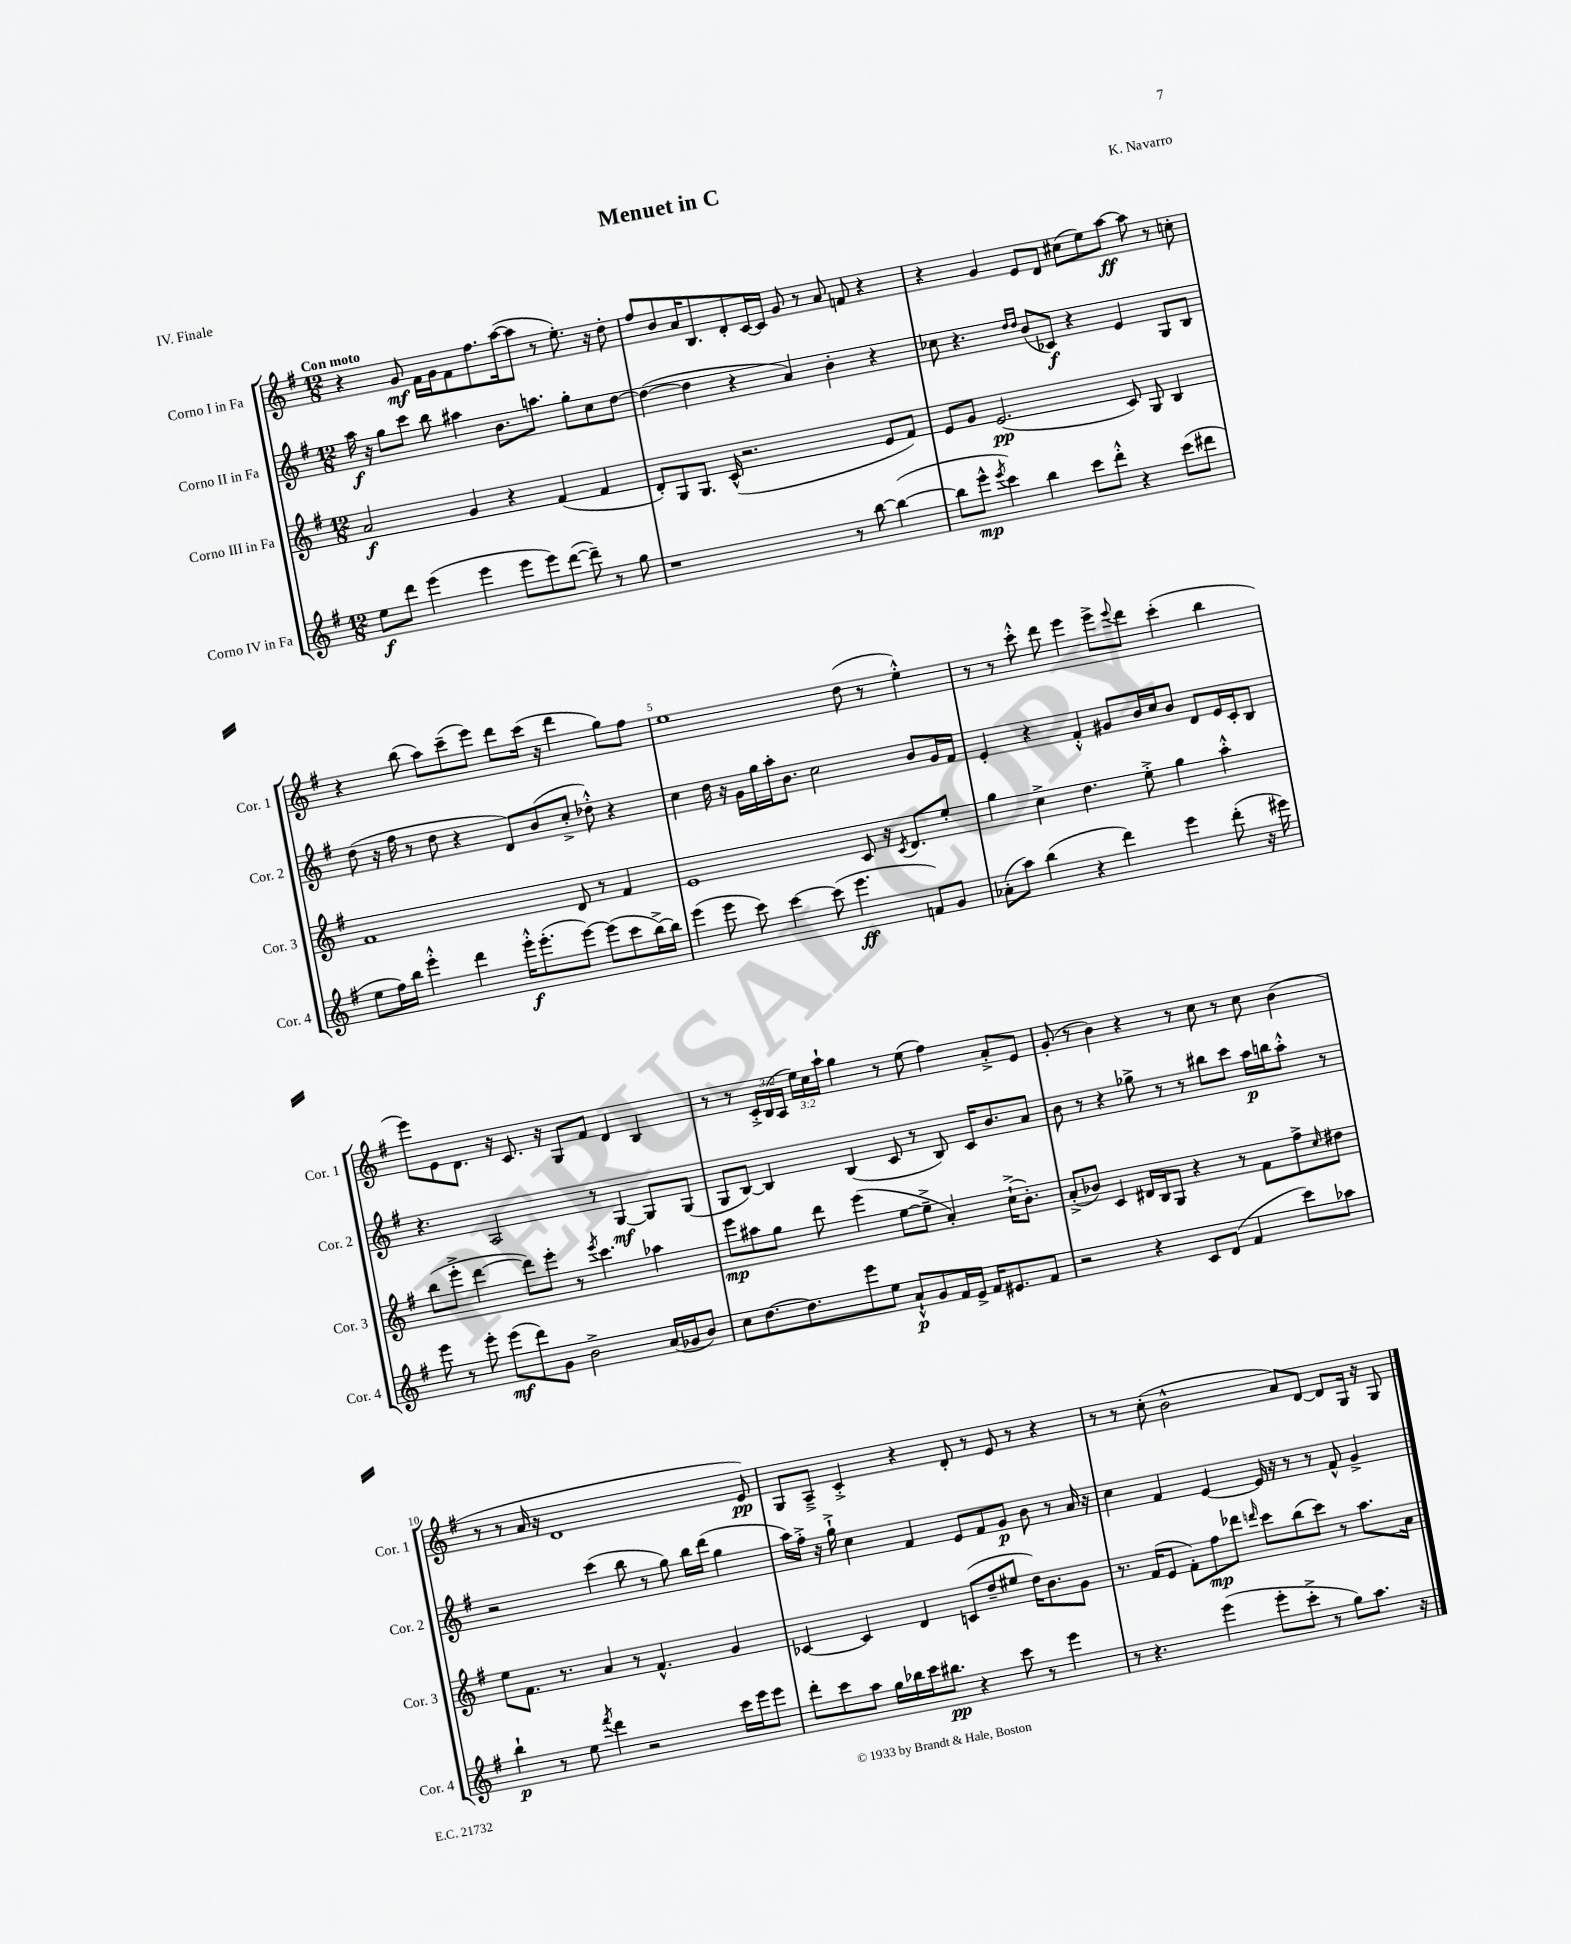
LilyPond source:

\header { title = "Menuet in C" composer = "K. Navarro" piece = "IV. Finale" }
<<
\new StaffGroup <<
\new Staff = "s0" \with { instrumentName = "Corno I in Fa" shortInstrumentName = "Cor. 1" } {
    \clef treble \key g \major \numericTimeSignature \time 12/8 \override Staff.TupletNumber.text = #tuplet-number::calc-fraction-text \tempo "Con moto"
    r4 g'8\mf fis'16 g'16 fis'8 fis''8. a''16~( a''8 r8 e''8.-.) r16 d''8-. |
    fis''8 b'8 a'16 b8. d'8-. c'16~ c'16 g'8 r8 a'8 f'8 r4 |
    r4 g'4 e'8 d'8 cis''8( e''8) a''8~\ff a''8 r8 c''8-. |
    r4 b''8( a''8) c'''8--( e'''8) d'''8 c'''16( r16 d'''4 g''8) fis''8 |
    e''1 d''8( r8 e''4-.-^) |
    r8 r8 c'''8-.-^ d'''8 e'''4 e'''8-> \appoggiatura { e'''8 } d'''8 c'''4-.( b''4 |
    e'''8) e'8 d'8. r16 c'8. r16 g8 fis'8 d'4 b4 |
    r8 r8 \tuplet 3/2 { c'16-.-> b16( a16 } \tuplet 3/2 { e''16) c''16 a''16-! } g''4 r8 e''8( fis''4) a'8-.-> e'8 |
    g'8-.( r8 b'4) r4 r8 c''8 r8 c''8 b'4( |
    r8 r8 a'16 r16 d'1 e'8\pp) |
    g8 a8---> c'4-.-> r4 d'8-. r8 e'8 r8 r4 |
    r8 r8 c''8-.( b'2-^ a'8) d'8~ d'8 g16 r16 g8 \bar "|." |
}
\new Staff = "s1" \with { instrumentName = "Corno II in Fa" shortInstrumentName = "Cor. 2" } {
    \clef treble \key g \major \numericTimeSignature \time 12/8
    a''16\f r16 g''8 c'''8 b''8 ais''4 b'8. a''8. g''8-. c''8 d''8~ |
    d''4~( d''4 r4 a'4) b'4-. r4 |
    ces''8 r4. \grace { d''16 d''16 } b'8( ces'8\f) r4 e'4 g8 b8 |
    d''8( r16 fis''16 r8 d''8 r4 d'8) b'8( c''8-.-> des''8-.-^) r4 |
    c''4 d''16 r16 g'16 g''16 a''16-. b'8. c''2 b'8 g'16 fis'16 |
    e'4-. r4 fis'4-.-^ gis'8 b'16 c''16 b'8 d'8 e'16 c'16-. b8 |
    r4. a2 r8 g4~\mf g8 g8( |
    g8 b8~) b4 b4( c'8 r8 b8) c'16 b'8. a'8 |
    b'8 r8 r4 ges''8-> r8 r8 bis''8 c'''8 a''16\p b''16 a''8-.-^ r8 |
    r2 c'''4( b''8 r8 g''8) b''16 d'''16( g''4 |
    a''16) fis''16-.-> r16 g''16-!-> c''4 fis'4 e'8 fis'8 g'8\p b'8 r8 a'16 r16 |
    c''4 fis'4 e'4~ e'16 r16 r8 r8 fis'8-^ g'4-> \bar "|." |
}
\new Staff = "s2" \with { instrumentName = "Corno III in Fa" shortInstrumentName = "Cor. 3" } {
    \clef treble \key g \major \numericTimeSignature \time 12/8
    a'2\f g'4 r4 fis'4( fis'4 |
    d'8-.) g8 g8. c'16-^( r2. e'8 fis'8) |
    e'8 g'8 e'2.\pp( c'8) g8 b4 |
    fis'1 d'8 r8 fis'4 |
    e'1 c'8 r16 \acciaccatura { c'8 } d'8. e''8-. |
    g''4 c''4-> d''4. e''8-.-> g''4 a''4-.-^ |
    b''8( e'''8-.-> d'''4~ d'''8) e'''8-. r8 \acciaccatura { e'''8 } c'''4. aes''4 |
    e'''8\mp ais''8 g''8 d'''8 e'''4( e''8~ e''8---> a'4-.) c''16-!->( b'8.-.) |
    a'8-.->( bes'8) c'4 dis'16 b16 g8 r4 r8 fis'8 fis''8-> \grace { c''16 } dis''8 |
    e''8 fis'8. r8. a'4 r8 fis'4.-^ g'4 |
    ces'4~ ces'4 d'4 c'8( d''8-- eis''8 d''16) b'8. g'8 |
    r8. fis'16( e'8 fis'8-.) fis''8\mp des'''8 \grace { d'''16 } c'''8 b''8( c'''8) r8 a''8. a'16 \bar "|." |
}
\new Staff = "s3" \with { instrumentName = "Corno IV in Fa" shortInstrumentName = "Cor. 4" } {
    \clef treble \key g \major \numericTimeSignature \time 12/8
    e''8\f d'''8 e'''4( e'''4 e'''8 e'''8) d'''8~( d'''8--) r8 g''8 |
    r1 r8 b''8~ b''4~( |
    b''8 e'''8-^\mp \acciaccatura { e'''8 } c'''4) b''4 c'''8 d'''8-.-^ r4 c'''8( dis'''8 |
    e''8 fis''16) b''16 e'''4-.-^ d'''4 e'''16-.-^\f e'''8.-.( e'''8~) e'''8( c'''8 b''16~->) b''16 |
    e'''4( e'''8 c'''8) c'''4~ c'''8( e'''4.\ff f'8) g'8 |
    aes'8-.( a''8) b''4( r4 d'''4) e'''4 d'''8-.( r16 eis'''16) |
    e'''8 r8 e'''8-. e'''8\mf( d'''8) g'8 b'2-> a'16( ges'16 b'8) |
    c''8 d''8.~ d''8. e'''8 e''8 a'8-!-^\p g'8 fis'16 e'16-> fis'16 eis'8. fis'8 |
    r2 r4 c'8 d'8( fis'4 c'''8) aes''8 |
    b''4-!\p r8 e''8 \acciaccatura { fis'''8 } d'''4 r2 c'''16 e'''16 e'''8 |
    d'''8-. c'''8 a''8 g''16 bes''16 c'''16 bis''8.\pp r4 c'''8 r8 e'''4 |
    r8 r4. e'''4( e'''8-. c'''8-.-> r8 g''8) a''8. r16 \bar "|." |
}
>>
>>
\layout { \context { \Score \override BarNumber.break-visibility = ##(#f #t #t) barNumberVisibility = #(every-nth-bar-number-visible 5) } }
